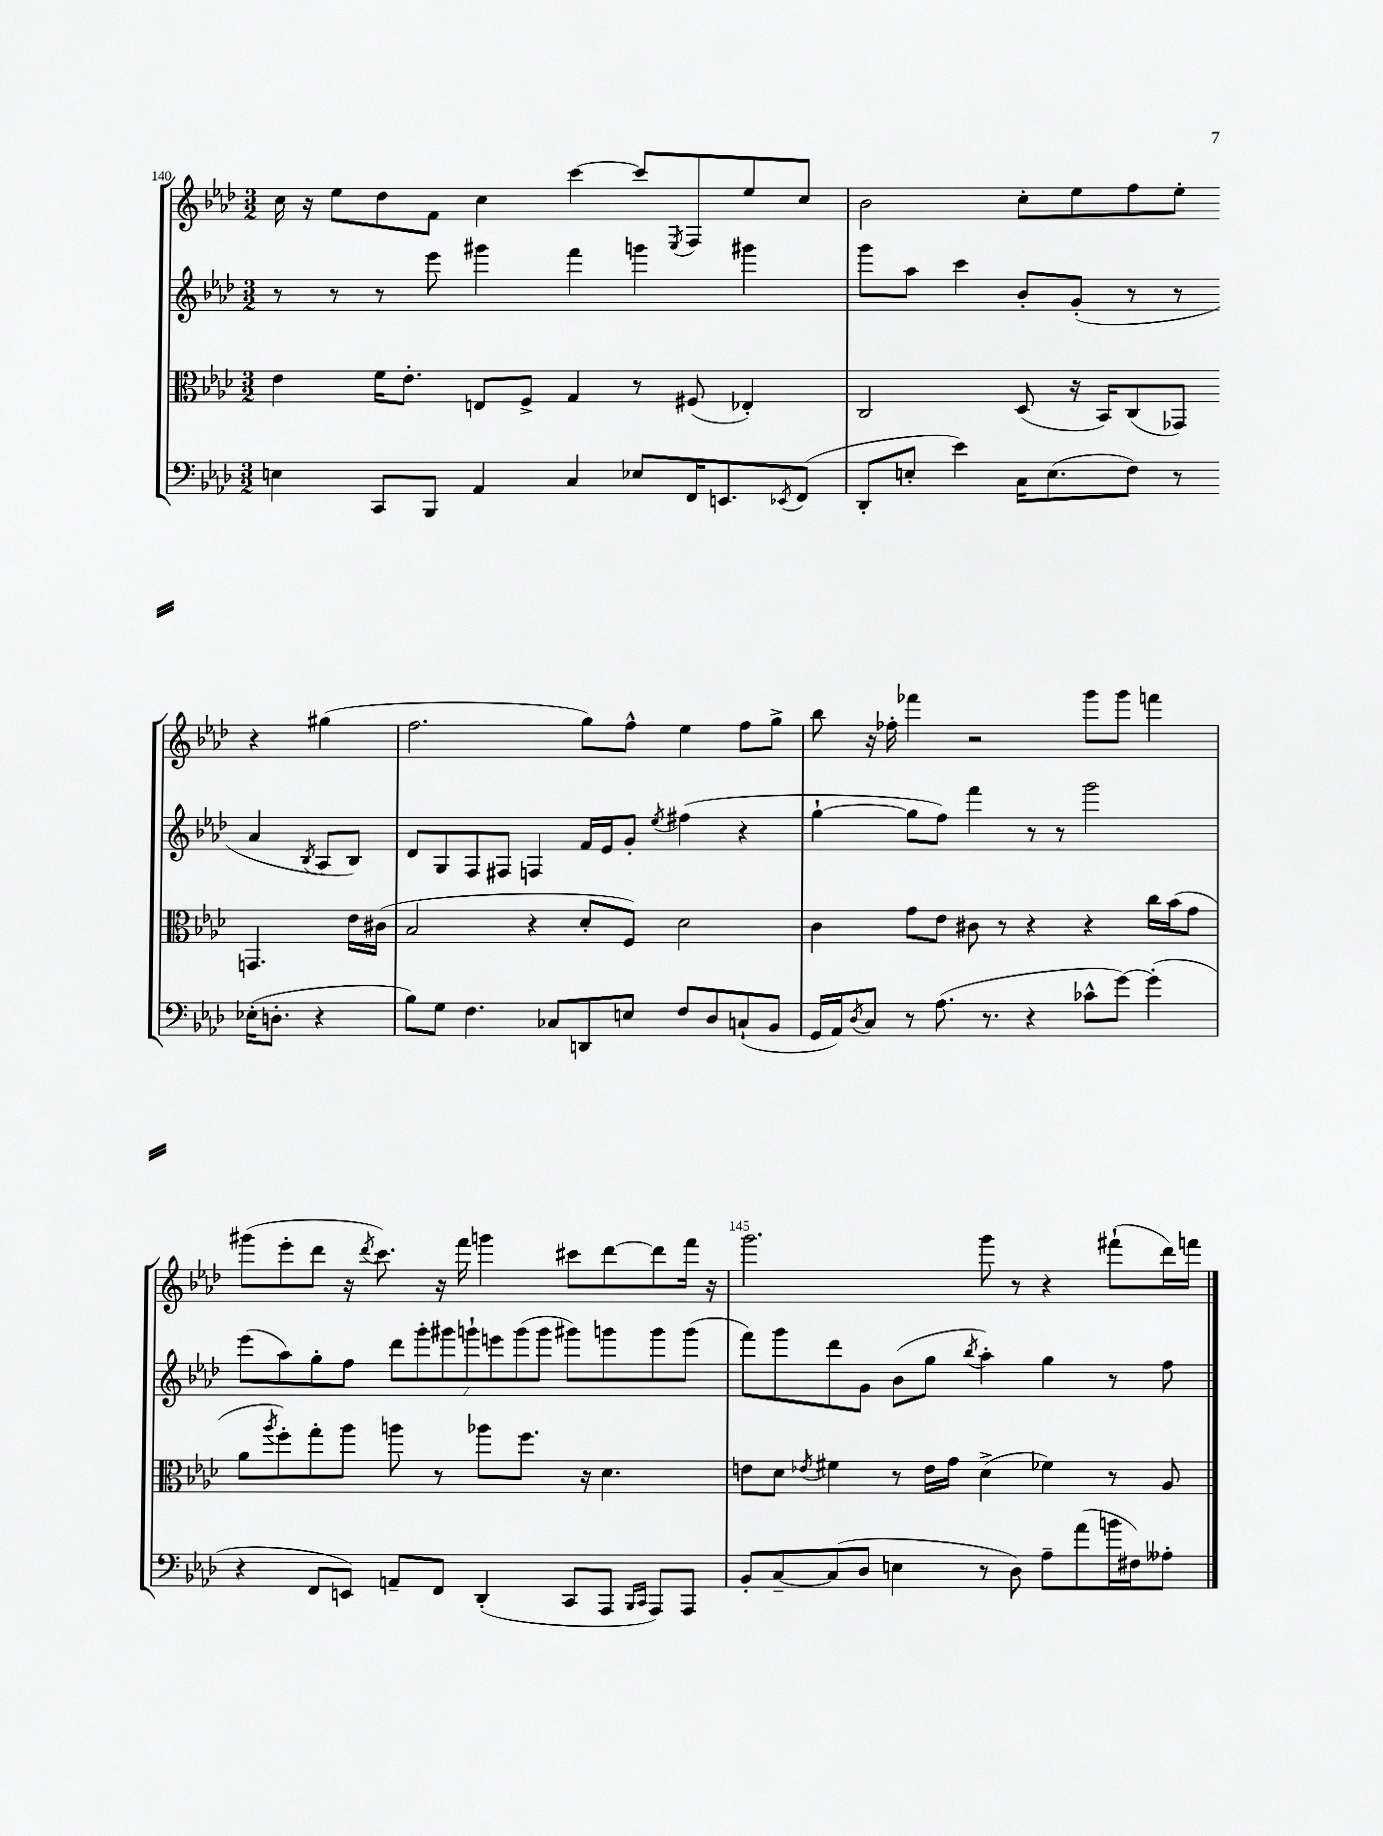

**kern	**kern	**kern	**kern
*part4	*part3	*part2	*part1
*staff4	*staff3	*staff2	*staff1
*clefF4	*clefC3	*clefG2	*clefG2
*k[b-e-a-d-]	*k[b-e-a-d-]	*k[b-e-a-d-]	*k[b-e-a-d-]
*M3/2	*M3/2	*M3/2	*M3/2
=140	=140	=140	=140
4En\	4e-\	8r	16cc\
.	.	.	16r
.	.	8r	8ee-\L
8CC/L	16f\KL	8r	8dd-\
.	8.e-'\J	.	.
8BBB-/J	.	8eee-\	8f\J
4AA-/	8En/L	4ggg#X\	4cc\
.	8F^/J	.	.
4C/	4G/	4fff\	[4ccc\
8E-X/L	8r	4gggn\	8ccc/L]
.	.	.	8qE-/
16FF/K	(8F#X/	.	8F/
8.EEn/	.	.	.
.	4E-X'/)	4ggg#X\	8ee-/
8qEE-X/	.	.	.
(8FF/J	.	.	8cc/J
=141	=141	=141	=141
8DD-'/L	2C/	8ggg\L	2b-\
8En'/J	.	8aa-\J	.
4e-\)	.	4ccc\	.
16C\KL	(8D-/	8b-'/L	8cc'\L
(8.E\	.	.	.
.	16r	(8g'/J	8ee-\
.	16BB-/KL)	.	.
8F\J)	(8C/	8r	8ff\
8r	8GG-X/J)	8r	8ee-'\J
(16E-X'\KL	4.GGn/	4a-/	4r
8.Dn'\J	.	.	.
.	.	8qB-/	.
4r	.	8A-/L	(4gg#X\
.	16e-\LL	8B-/J)	.
.	(16c#X\JJ	.	.
!!LO:LB:g=z
=142	=142	=142	=142
8B-\L)	2B-/	8d-/L	2.ff\
8G\J	.	8G/	.
4.F\	.	8F/	.
.	.	8F#X/J	.
.	4r	4Fn/	.
8C-X/L	.	.	.
8DDn/	8d-'/L	16f/LL	8gg\L)
.	.	16e-/J	.
8En/J	8F/J)	8g'/J	8ff^^\J
.	.	8qee-/	.
8F/L	2d-\	(4ff#X\	4ee-\
8D-/	.	.	.
(8Cn`/	.	4r	8ff\L
8BB-/J	.	.	8gg^\J
=143	=143	=143	=143
16GG/LL	4c\	[4gg`\	8bb-\
16AA-/J)	.	.	.
8qD-/	.	.	.
8C/J	.	.	16r
.	.	.	16ff-X'\
8r	8g\L	8gg\L]	4fff-X\
(8.A-\	8e-\J	8ff\J)	.
.	8c#X\	4fff\	2r
8.r	.	.	.
.	8r	.	.
4r	4r	8r	.
.	.	8r	.
8c-X^^\L	4r	2ggg\	8ggg\L
[8g\J)	.	.	8ggg\J
(4g'\]	16cc\LL	.	4fffn\
.	(16b-\J	.	.
.	8g\J	.	.
!!LO:LB:g=z
=144	=144	=144	=144
4r	8a-\L	(8eee-\L	(8ggg#X\L
.	8qaa-/	.	.
.	8ff'\)	8aa-\)	8eee-'\
8FF/L	8gg'\	8gg'\	8ddd-\J
8EEn/J)	8aa-\J	8ff\J	16r
.	.	.	8qddd-/
.	.	.	8.ccc\)
8AAn~/L	8aan\	14ddd-\L	.
.	.	14ggg'\	.
8FF/J	8r	.	16r
.	.	14ggg#X\	.
.	.	.	16fff\
.	.	14gggn`\	.
(4DD-'/	8aa-X\L	.	4gggn\
.	.	14eeen\	.
.	.	(14ggg\	.
.	8.ff\J	.	.
.	.	14ggg\J	.
8CC/L	.	8ggg#X\L)	8ccc#X\L
.	16r	.	.
8AAA-/J	4.d-\	8gggn\	[8ddd-\
16qqBBB-/LL	.	.	.
16qqCC/JJ	.	.	.
8AAA-/L)	.	8ggg\	8ddd-\]
8AAA-/J	.	(8ggg\J	16fff\Jk
.	.	.	16r
=145	=145	=145	=145
8BB-'/L	8en\L	8fff\L)	2.ggg\
[8C~/	8d-\J	8ggg\	.
.	8qe-X/	.	.
(8C/]	4f#X\	8ddd-\	.
8D-/J	.	8g\J	.
4En\	8r	(8b-\L	.
.	16e-\LL	8gg\J	.
.	16g\JJ	.	.
.	.	8qbb-/	.
8r	(4d-^\	4aa-'\)	8ggg\
8D-\)	.	.	8r
8A-~\L	4f-X\)	4gg\	4r
(8a-\	.	.	.
16bn\L	8r	8r	(8fff#X`\L
16F#X\J)	.	.	.
8A--X'\J	8A-/	8ff\	16ddd-\L)
.	.	.	16fffn\JJ
==	==	==	==
*-	*-	*-	*-
